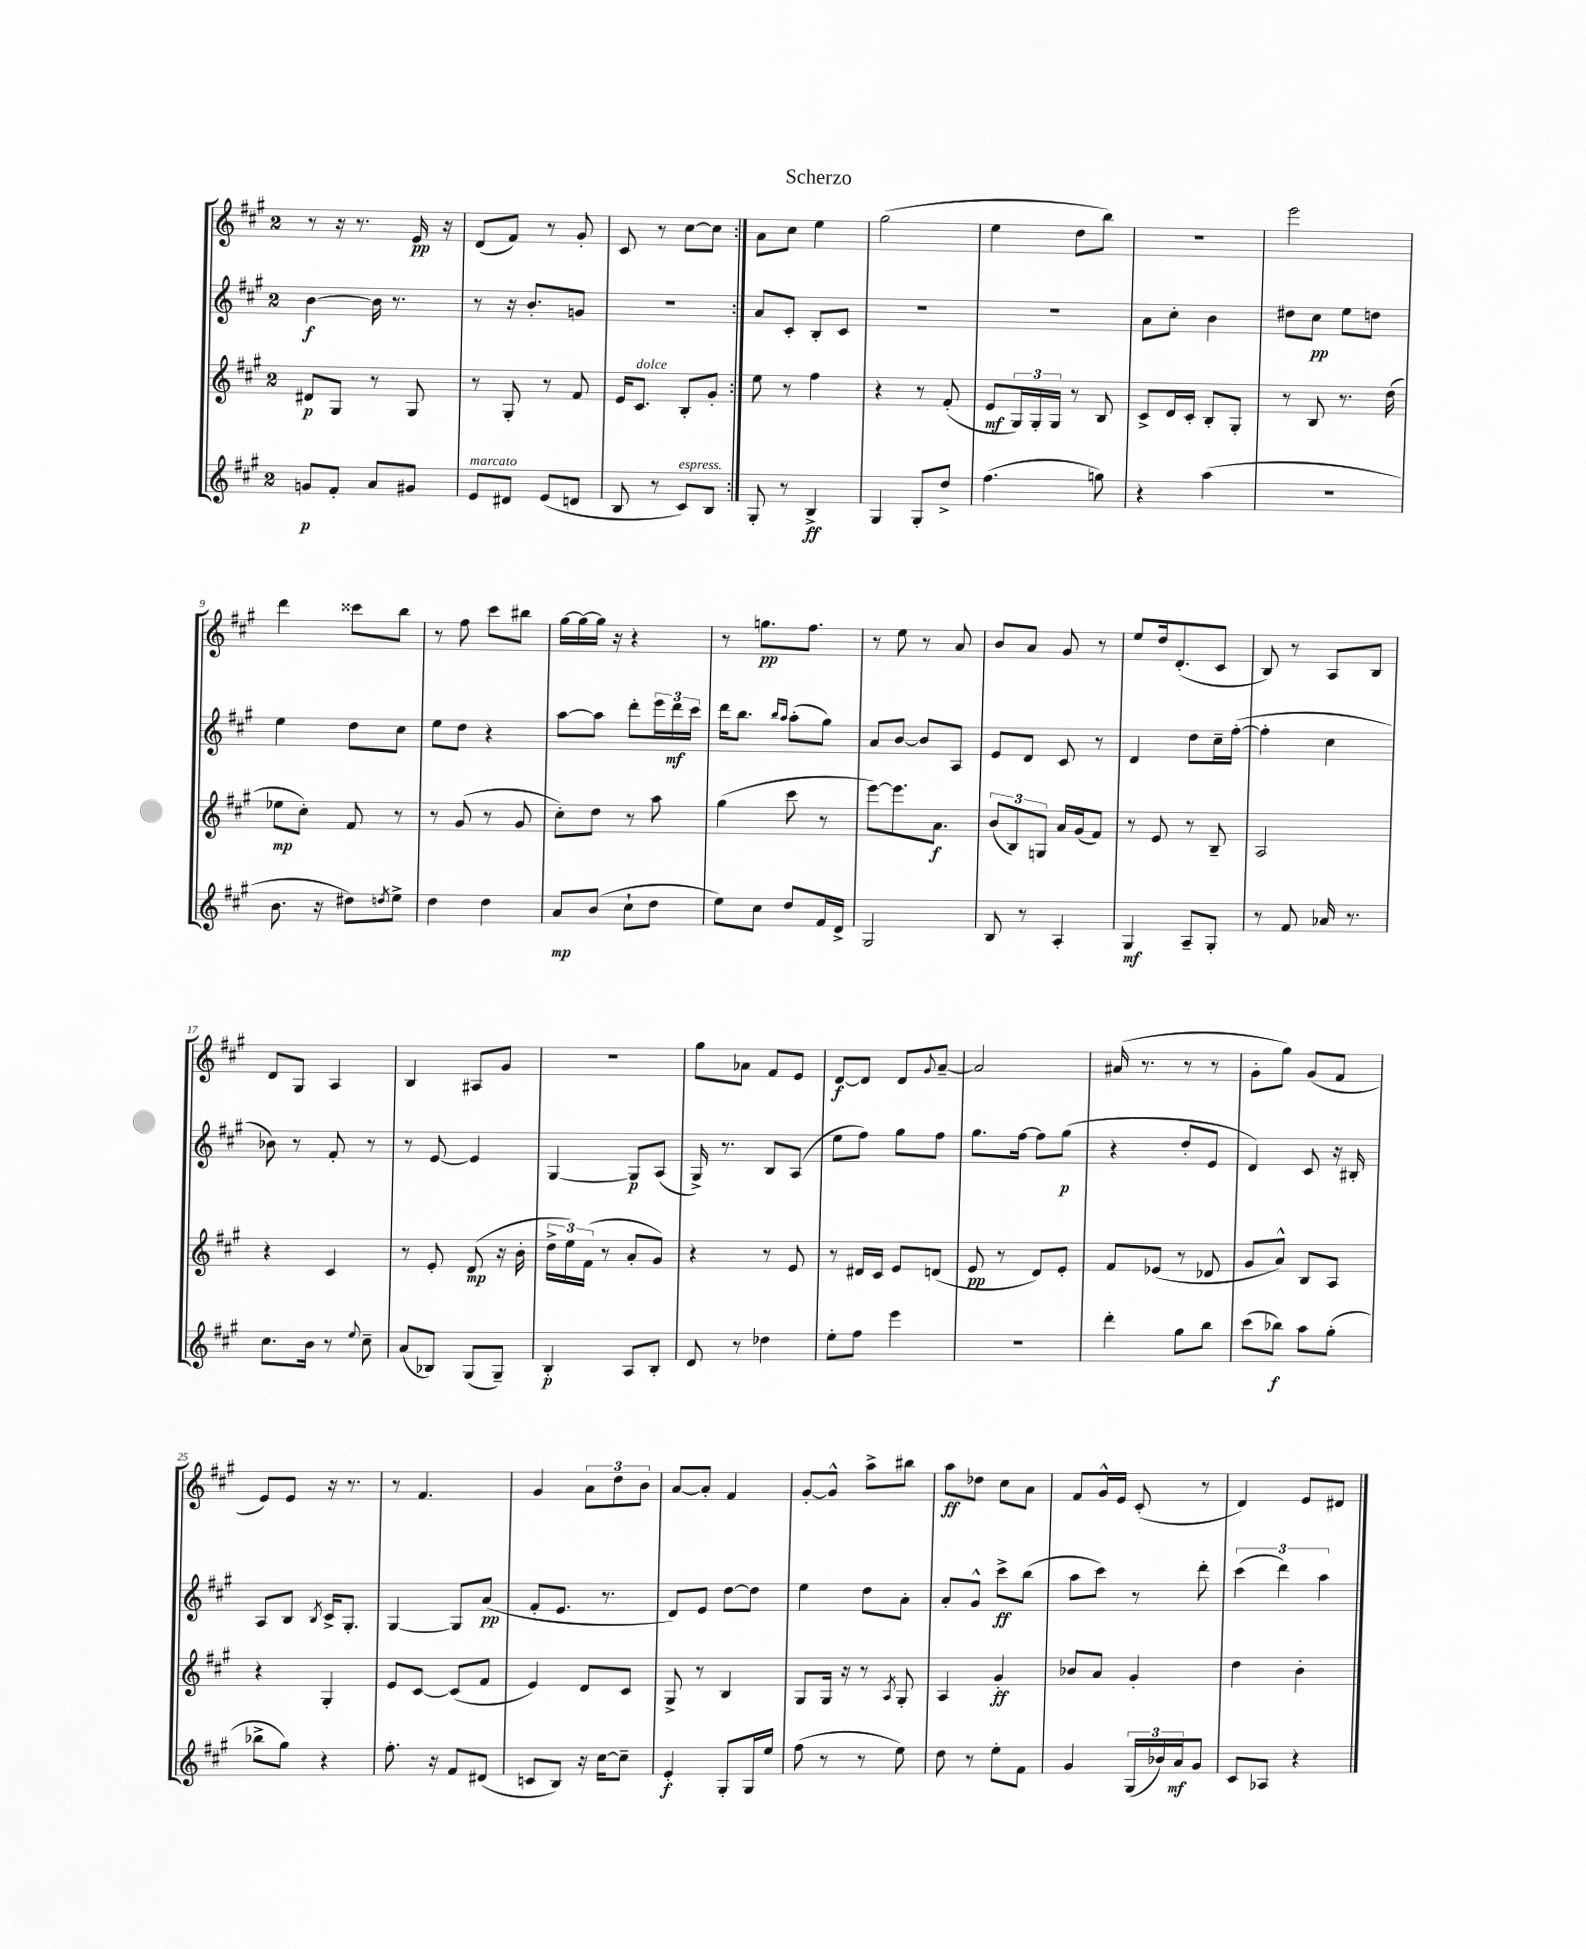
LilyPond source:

\header { title = "Scherzo" }
<<
\new StaffGroup <<
\new Staff = "s0" {
    \clef treble \key a \major \once \override Staff.TimeSignature.style = #'single-digit \time 2/4
    \repeat volta 2 { r8 r16 r8. e'16\pp r16 |
    d'8( fis'8) r8 gis'8-. |
    cis'8 r8 cis''8~ cis''8 | }
    a'8 cis''8 e''4 |
    gis''2( |
    e''4 d''8 b''8) |
    R2 |
    e'''2 |
    d'''4 cisis'''8 b''8 |
    r8 fis''8 cis'''8 bis''8 |
    gis''16~ gis''16~ gis''16 r16 r4 |
    r8 g''8.\pp fis''8. |
    r8 e''8 r8 a'8 |
    b'8 a'8 gis'8 r8 |
    e''8 d''16 d'8.-.( cis'8 |
    b8) r8 a8 b8 |
    d'8 gis8 a4 |
    b4 ais8 gis'8 |
    R2 |
    gis''8 aes'8 fis'8 e'8 |
    d'8~\f d'8 d'8 \appoggiatura { gis'8 } a'8~-- |
    a'2 |
    ais'16( r8. r8 r8 |
    gis'8-. gis''8) gis'8( fis'8 |
    e'8) e'8 r16 r8. |
    r8 fis'4. |
    gis'4 \tuplet 3/2 { a'8 d''8 b'8 } |
    a'8~ a'8-. fis'4 |
    gis'8~-. gis'8-^ a''8-> bis''8 |
    a''8\ff des''8 cis''8 a'8 |
    fis'8 gis'16-^ e'16 cis'8-.( r8 |
    d'4) e'8 dis'8 \bar "|." |
}
\new Staff = "s1" {
    \clef treble \key a \major \once \override Staff.TimeSignature.style = #'single-digit \time 2/4
    \repeat volta 2 { b'4~\f b'16 r8. |
    r8 r16 b'8.-. g'8 |
    R2 | }
    a'8 cis'8-. b8-. cis'8 |
    R2 |
    R2 |
    a'8 cis''8-. b'4 |
    dis''8 cis''8\pp e''8 d''8 |
    e''4 d''8 cis''8 |
    e''8 d''8 r4 |
    a''8~ a''8 d'''8-. \tuplet 3/2 { e'''16 d'''16\mf cis'''16 } |
    d'''16 b''8. \grace { b''16 a''16 } a''8-.( gis''8) |
    a'8 b'8~ b'8 a8 |
    e'8 d'8 cis'8 r8 |
    d'4 d''8 cis''16-- fis''16~-.( |
    fis''4-. cis''4 |
    bes'8) r8 fis'8-. r8 |
    r8 e'8~ e'4 |
    gis4~ gis8\p a8( |
    gis16->) r8. b8 a8( |
    e''8 fis''8) gis''8 fis''8 |
    gis''8. fis''16~ fis''8 gis''8\p( |
    r4 d''8-. e'8 |
    d'4) cis'8 r16 bis16-. |
    a8 b8 \acciaccatura { b8 } cis'16-> gis8.-. |
    gis4~ gis8 a'8\pp( |
    fis'8-. e'8. r8. |
    d'8) e'8 d''8~ d''8 |
    e''4 d''8 a'8-. |
    a'8-. gis'8-^ cis'''8->\ff b''8( |
    a''8 cis'''8) r8 d'''8-. |
    \tuplet 3/2 { cis'''4( d'''4) a''4 } \bar "|." |
}
\new Staff = "s2" {
    \clef treble \key a \major \once \override Staff.TimeSignature.style = #'single-digit \time 2/4
    \repeat volta 2 { dis'8\p gis8 r8 gis8 |
    r8 gis8-. r8 fis'8 |
    e'16 cis'8.^\markup { \italic "dolce" } b8-. gis'8-. | }
    e''8 r8 fis''4 |
    r4 r8 fis'8-.( |
    e'8\mf \tuplet 3/2 { gis16) gis16-. gis16 } r8 b8 |
    cis'8-> d'16 cis'16-. b8-. gis8-. |
    r8 b8 r8. d''16( |
    ees''8\mp cis''8-.) fis'8 r8 |
    r8 gis'8( r8 gis'8 |
    cis''8-.) d''8 r8 a''8 |
    gis''4( cis'''8 r8 |
    e'''8~) e'''8. a'8.\f |
    \tuplet 3/2 { b'8( b8) g8 } a'16 gis'16( fis'8) |
    r8 e'8 r8 b8-- |
    a2 |
    r4 cis'4 |
    r8 e'8-. d'8\mp( r16 b'16-. |
    \tuplet 3/2 { d''16-> e''16) fis'16( } r8 a'8-. gis'8) |
    r4 r8 e'8 |
    r8 dis'16 cis'16 e'8 d'8( |
    e'8\pp r8 d'8) e'8-. |
    fis'8 ees'8( r8 des'8 |
    gis'8 a'8-^) b8 a8 |
    r4 gis4-. |
    e'8 cis'8~ cis'8( fis'8 |
    e'4) d'8 cis'8 |
    gis8-> r8 b4 |
    gis8 gis16 r16 r8 \acciaccatura { a8 } gis8-. |
    a4 gis'4-.\ff |
    bes'8 a'8 gis'4-. |
    d''4 b'4-. \bar "|." |
}
\new Staff = "s3" {
    \clef treble \key a \major \once \override Staff.TimeSignature.style = #'single-digit \time 2/4
    \repeat volta 2 { g'8\p fis'8-. a'8 gis'8 |
    e'8^\markup { \italic "marcato" } dis'8 e'8( d'8 |
    b8 r8 cis'8^\markup { \italic "espress." }) b8 | }
    gis8-. r8 b4->\ff |
    gis4 gis8-. d''8-> |
    fis''4.( g''8) |
    r4 a''4( |
    r2 |
    b'8. r16 dis''8) \acciaccatura { d''8 } e''8-> |
    d''4 d''4 |
    a'8\mp b'8( cis''8-! d''8 |
    e''8) cis''8 d''8 fis'16 d'16-> |
    gis2 |
    b8 r8 a4-. |
    gis4\mf a8-- gis8-. |
    r8 fis'8 aes'16 r8. |
    cis''8. b'16 r8 \appoggiatura { e''8 } cis''8-- |
    a'8( bes8) gis8( gis8--) |
    b4-.\p a8 b8-. |
    d'8 r8 des''4 |
    e''8-. fis''8 e'''4 |
    R2 |
    d'''4-. gis''8 b''8 |
    cis'''8( bes''8\f) a''8 gis''8-.( |
    bes''8-> gis''8) r4 |
    fis''8.-. r16 fis'8 dis'8( |
    c'8 b8) r16 cis''16~ cis''8-- |
    e'4-.\f gis8-. gis16 e''16 |
    fis''8( r8 r8 e''8) |
    d''8 r8 e''8-. fis'8 |
    gis'4 \tuplet 3/2 { gis16( bes'16) a'16\mf } gis'8 |
    cis'8 aes8 r4 \bar "|." |
}
>>
>>
